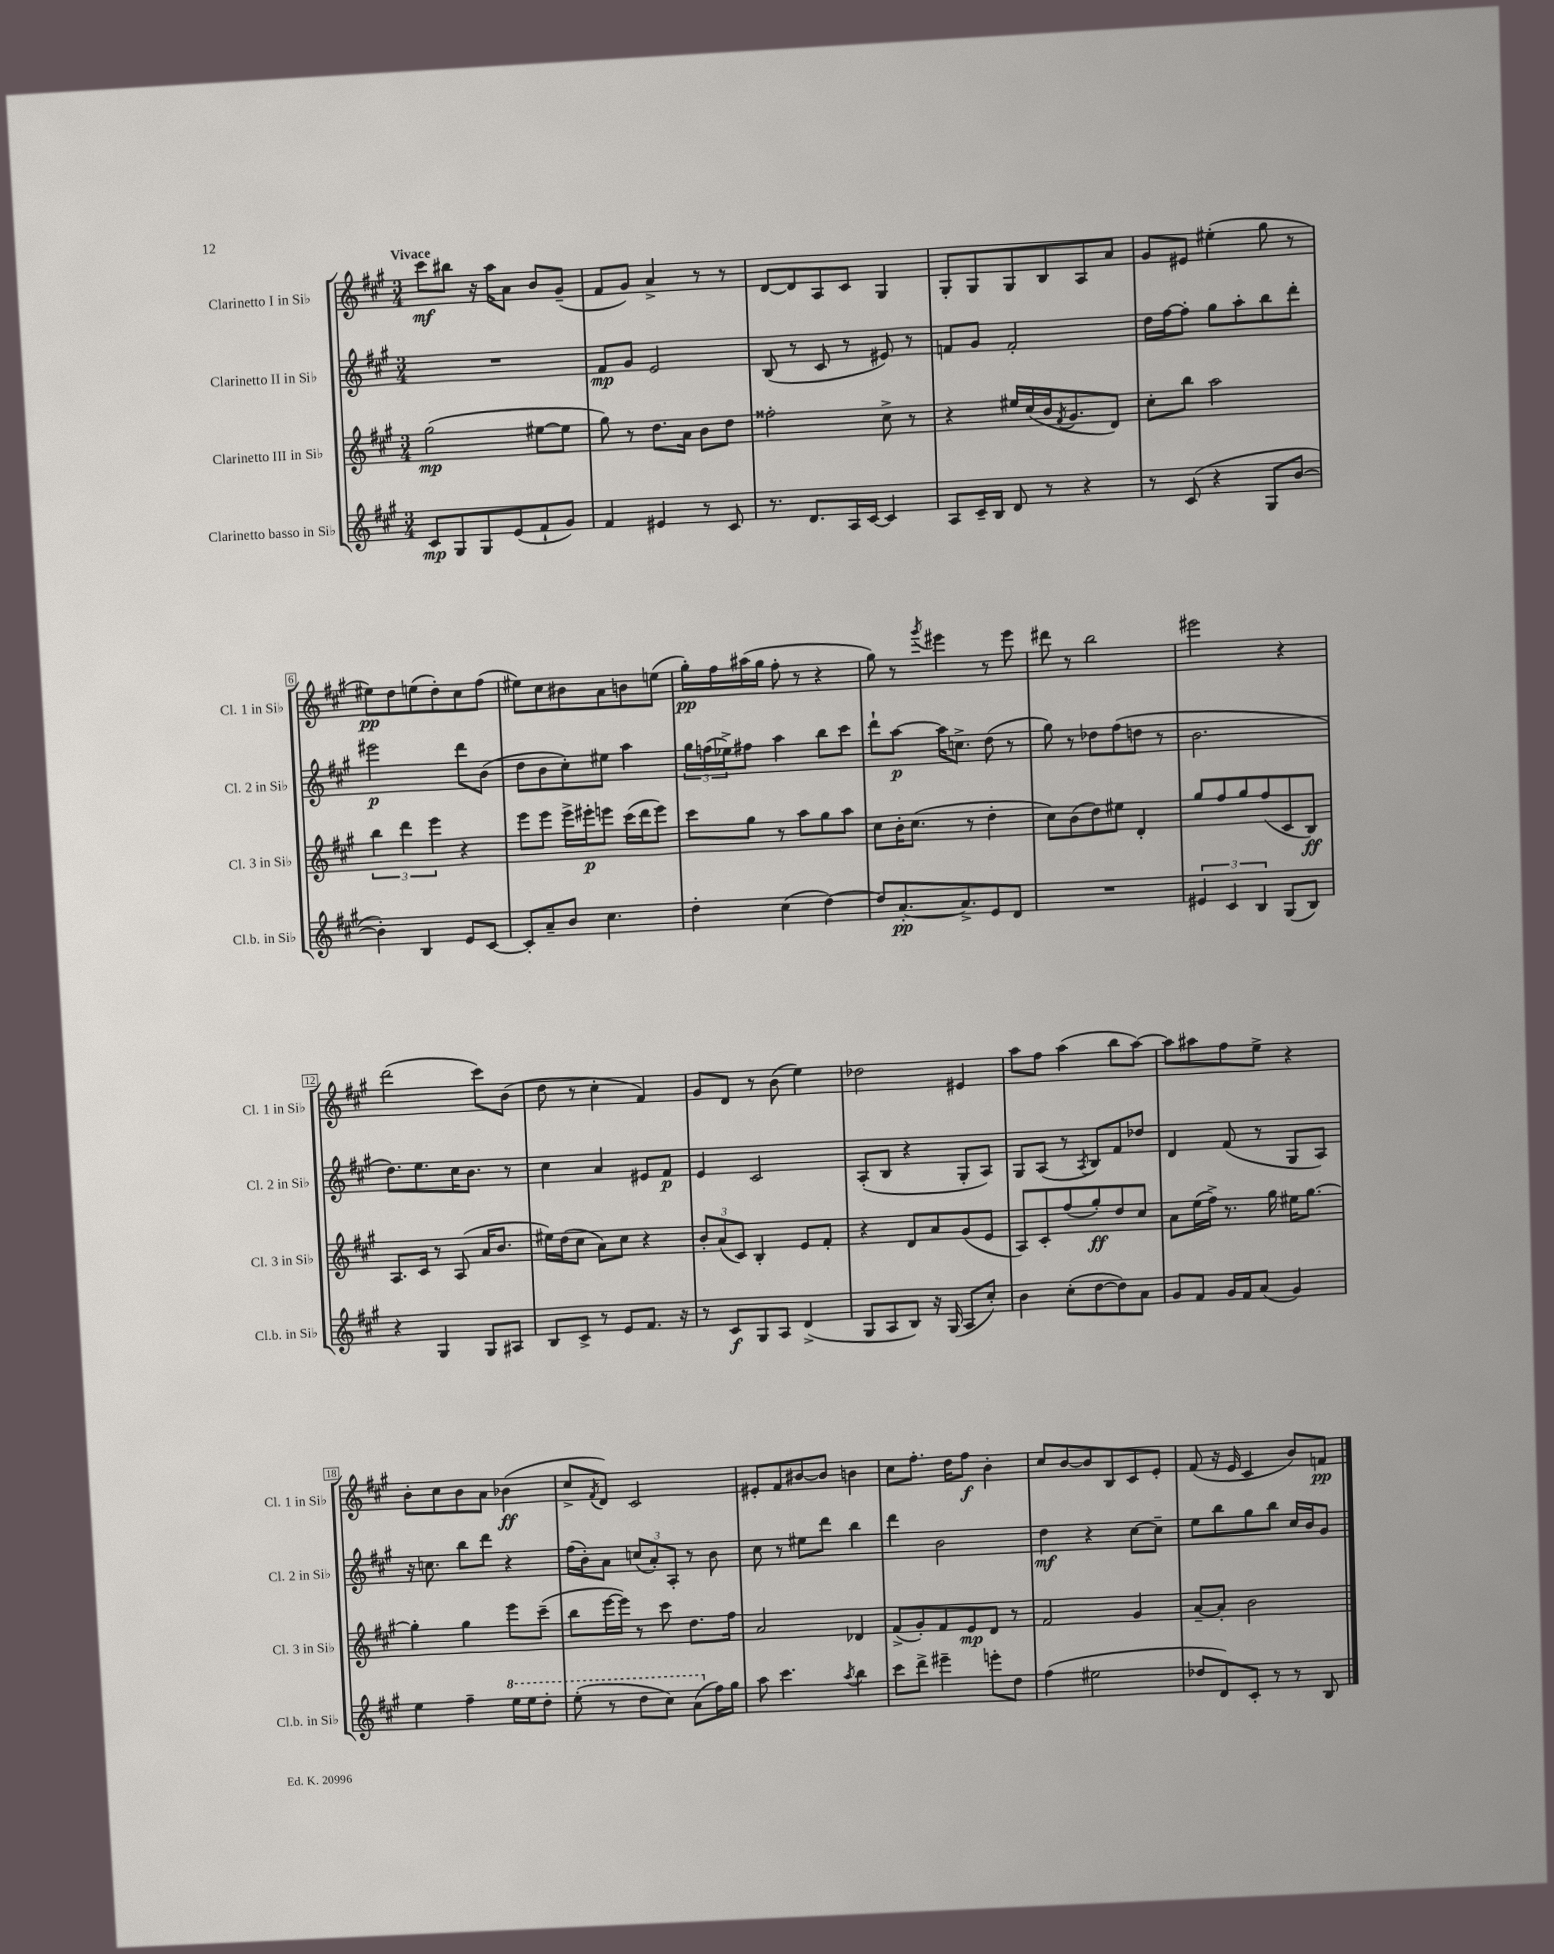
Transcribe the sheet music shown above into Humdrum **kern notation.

**kern	**dynam	**kern	**dynam	**kern	**dynam	**kern	**dynam
*part4	*part4	*part3	*part3	*part2	*part2	*part1	*part1
*staff4	*staff4	*staff3	*staff3	*staff2	*staff2	*staff1	*staff1
*I"Clarinetto basso in Si♭	*	*I"Clarinetto III in Si♭	*	*I"Clarinetto II in Si♭	*	*I"Clarinetto I in Si♭	*
*I'Cl.b. in Si♭	*	*I'Cl. 3 in Si♭	*	*I'Cl. 2 in Si♭	*	*I'Cl. 1 in Si♭	*
*clefG2	*	*clefG2	*	*clefG2	*	*clefG2	*
*k[f#c#g#]	*	*k[f#c#g#]	*	*k[f#c#g#]	*	*k[f#c#g#]	*
*M3/4	*	*M3/4	*	*M3/4	*	*M3/4	*
=1	=1	=1	=1	=1	=1	=1	=1
!	!	!	!	!	!	!LO:TX:a:B:t=Vivace	!
8c#/L	mp	(2gg#\	mp	2.r	.	8ccc#\L	mf
8G#/	.	.	.	.	.	8bb#X\J	.
8G#/	.	.	.	.	.	16r	.
.	.	.	.	.	.	16aa\KL	.
(8e/	.	.	.	.	.	8a\J	.
8f#`/	.	[8ee#X\L	.	.	.	8b/L	.
8g#/J)	.	8ee#\J]	.	.	.	(8g#~/J	.
=2	=2	=2	=2	=2	=2	=2	=2
4f#/	.	8gg#\)	.	8f#/L	mp	8f#/L	.
.	.	8r	.	8g#/J	.	8g#/J)	.
4e#X/	.	8.dd\L	.	2e/	.	4a^/	.
.	.	16a\Jk	.	.	.	.	.
8r	.	8b\L	.	.	.	8r	.
8c#/	.	8dd\J	.	.	.	8r	.
=3	=3	=3	=3	=3	=3	=3	=3
8.r	.	2ff##X'\	.	(8B/	.	[8d/L	.
.	.	.	.	8r	.	8d/]	.
8.d/L	.	.	.	.	.	.	.
.	.	.	.	8c#/	.	8A/	.
16A/L	.	.	.	8r	.	8c#/J	.
[16c#/JJ	.	.	.	.	.	.	.
4c#/]	.	8cc#^\	.	8e#X/)	.	4G#/	.
.	.	8r	.	8r	.	.	.
=4	=4	=4	=4	=4	=4	=4	=4
8A/L	.	4r	.	8fn/L	.	8G#'/L	.
16c#~/L	.	.	.	8g#/J	.	8G#/	.
16B/JJ	.	.	.	.	.	.	.
8d/	.	16ee#X/LL	.	2f'/	.	8G#/	.
.	.	(16cc#/	.	.	.	.	.
8r	.	16b/J	.	.	.	8B/	.
.	.	8qf#/	.	.	.	.	.
.	.	8.g#/	.	.	.	.	.
4r	.	.	.	.	.	8A/	.
.	.	8d/J)	.	.	.	8a/J	.
=5	=5	=5	=5	=5	=5	=5	=5
8r	.	8cc#'\L	.	16dd\LL	.	8g#/L	.
.	.	.	.	[16ff#\J	.	.	.
(8c#/	.	8bb\J	.	8ff#'\J]	.	8e#X/J	.
4r	.	2aa\	.	8gg#\L	.	(4ee#X'\	.
.	.	.	.	8aa'\	.	.	.
8G#/L	.	.	.	8bb\	.	8gg#\	.
[8b/J	.	.	.	8ddd'\J	.	8r	.
!!LO:LB:g=z
=6	=6	=6	=6	=6	=6	=6	=6
4b'\])	.	6bb\	.	2eee#X\	p	8ee#X\L)	pp
.	.	.	.	.	.	8dd\	.
.	.	6ddd\	.	.	.	.	.
4B/	.	.	.	.	.	(8een\	.
.	.	6eee\	.	.	.	.	.
.	.	.	.	.	.	8dd'\)	.
8e/L	.	4r	.	8ddd\L	.	8cc#\	.
[8c#/J	.	.	.	(8b\J	.	(8ff#\J	.
=7	=7	=7	=7	=7	=7	=7	=7
8c#'/L]	.	8eee\L	.	8dd\L	.	8ee#X\L)	.
8a~/	.	8eee\J	.	8b\	.	8cc#\	.
8b/J	.	16eee^\LL	.	8cc#'\)	.	8b#X\	.
.	.	16eee#X'\J	p	.	.	.	.
4.cc#\	.	8eeen\J	.	8ee#X\J	.	8a\	.
.	.	(16ccc#\LL	.	4aa\	.	8bn\	.
.	.	16ddd\J	.	.	.	.	.
.	.	8eee\J)	.	.	.	(8een\J	.
=8	=8	=8	=8	=8	=8	=8	=8
4dd'\	.	8ccc#\L	.	24gg#\LL	.	16gg#'\LL)	pp
.	.	.	.	(24ffn\	.	.	.
.	.	.	.	.	.	16ff#\	.
.	.	.	.	24ee-X^\J)	.	.	.
.	.	8gg#\J	.	8ff#X\J	.	(16aa#X\	.
.	.	.	.	.	.	16gg#\JJ	.
(4cc#\	.	8r	.	4aa\	.	8ff#'\	.
.	.	8aa\L	.	.	.	8r	.
[4dd\)	.	8gg#\	.	8bb\L	.	4r	.
.	.	8aa\J	.	8ccc#\J	.	.	.
=9	=9	=9	=9	=9	=9	=9	=9
8dd/L]	.	8cc#\L	.	8ddd`\L	.	8gg#\)	.
[8.a'/	pp	16b'\K	.	[8aa\J	p	8r	.
.	.	(8.cc#\J	.	.	.	.	.
.	.	.	.	.	.	8qggg#/	.
.	.	.	.	16aa\KL]	.	4eee#X\	.
8.a^/]	.	.	.	8.ccn^\J	.	.	.
.	.	8r	.	.	.	.	.
8e/	.	4dd'\	.	(8dd\	.	8r	.
8d/J	.	.	.	8r	.	8eee#\	.
=10	=10	=10	=10	=10	=10	=10	=10
2.r	.	8cc#\L)	.	8gg#\)	.	8ddd#X\	.
.	.	(8b\	.	8r	.	8r	.
.	.	8dd\)	.	8dd-X\L	.	2bb\	.
.	.	8ee#X\J	.	(8ff#\	.	.	.
.	.	4d'/	.	8ddn\J	.	.	.
.	.	.	.	8r	.	.	.
=11	=11	=11	=11	=11	=11	=11	=11
6e#X/	.	8gg#/L	.	2.b\	.	2eee#X\	.
.	.	8ff#/	.	.	.	.	.
6c#/	.	.	.	.	.	.	.
.	.	8gg#/	.	.	.	.	.
6B/	.	.	.	.	.	.	.
.	.	(8ff#/	.	.	.	.	.
(8G#/L	.	8c#/	.	.	.	4r	.
8B/J)	.	8B/J)	ff	.	.	.	.
!!LO:LB:g=z
=12	=12	=12	=12	=12	=12	=12	=12
4r	.	8.A/L	.	8.dd\L)	.	(2ddd\	.
.	.	16c#/Jk	.	8.ee\	.	.	.
4G#/	.	8r	.	.	.	.	.
.	.	(8A/	.	16cc#\K	.	.	.
.	.	.	.	8.b\J	.	.	.
8G#/L	.	16a/KL	.	.	.	8ccc#\L)	.
.	.	8.b/J	.	.	.	.	.
8A#X/J	.	.	.	8r	.	(8b\J	.
=13	=13	=13	=13	=13	=13	=13	=13
8B/L	.	16ee#X\LL)	.	4cc#\	.	8dd\	.
.	.	(16dd\J	.	.	.	.	.
8c#^/J	.	8cc#\J	.	.	.	8r	.
8r	.	8a\L)	.	4a/	.	4cc#'\	.
8e/L	.	8cc#\J	.	.	.	.	.
8.f#/J	.	4r	.	8e#X/L	.	4f#/)	.
.	.	.	.	8f#/J	p	.	.
16r	.	.	.	.	.	.	.
=14	=14	=14	=14	=14	=14	=14	=14
8r	.	12b'/L	.	4e/	.	8g#/L	.
.	.	(12a/	.	.	.	.	.
8c#/L	f	.	.	.	.	8d/J	.
.	.	12c#/J)	.	.	.	.	.
8G#/	.	4B'/	.	2c#/	.	8r	.
8A/J	.	.	.	.	.	(8b\	.
(4d^/	.	8e/L	.	.	.	4ee\)	.
.	.	8f#'/J	.	.	.	.	.
=15	=15	=15	=15	=15	=15	=15	=15
8G#/L	.	4r	.	(8A'/L	.	2dd-X\	.
8A/	.	.	.	8B/J	.	.	.
8B/J)	.	8d/L	.	4r	.	.	.
16r	.	8a/	.	.	.	.	.
(16G#/	.	.	.	.	.	.	.
8A/L	.	(8g#/	.	8G#'/L	.	4e#X/	.
8cc#'/J)	.	8e/J	.	8A/J)	.	.	.
=16	=16	=16	=16	=16	=16	=16	=16
4b\	.	8A/L)	.	8G#/L	.	8aa\L	.
.	.	8c#'/	.	(8A/J	.	8ff#\J	.
(8cc#'\L	.	(8ff#/	.	8r	.	(4aa\	.
.	.	.	.	8qA/	.	.	.
[8dd\	.	8gg#'/)	ff	8B/L)	.	.	.
8dd\])	.	8dd/	.	8f#/	.	8bb\L	.
8a\J	.	8cc#/J	.	8dd-X/J	.	[8aa\J)	.
=17	=17	=17	=17	=17	=17	=17	=17
8g#/L	.	8a\L	.	4d/	.	8aa\L]	.
8f#/J	.	(16ee\L	.	.	.	8aa#X\	.
.	.	16ff#^\JJ)	.	.	.	.	.
16g#/LL	.	8.r	.	(8f#/	.	8ff#\	.
16f#/J	.	.	.	.	.	.	.
(8a/J	.	.	.	8r	.	8ee^\J	.
.	.	16gg#\	.	.	.	.	.
4g#/)	.	16ee#X\KL	.	8G#/L	.	4r	.
.	.	[8.gg#\J	.	.	.	.	.
.	.	.	.	8A/J)	.	.	.
!!LO:LB:g=z
=18	=18	=18	=18	=18	=18	=18	=18
4ee\	.	4gg#'\]	.	16r	.	8b'\L	.
.	.	.	.	8.ccn\	.	.	.
.	.	.	.	.	.	8cc#\	.
4ff#~\	.	4gg#\	.	8bb\L	.	8b\	.
.	.	.	.	8ddd\J	.	8a\J	.
*8va	*	*	*	*	*	*	*
16eee\LL	.	8eee\L	.	4r	.	(4b-X\	ff
16eee\J	.	.	.	.	.	.	.
8ddd'\J	.	(8ccc#~\J	.	.	.	.	.
=19	=19	=19	=19	=19	=19	=19	=19
(8eee'\	.	8bb\L	.	(16ff#\LL	.	8cc#^/L	.
.	.	.	.	16b'\J)	.	.	.
.	.	.	.	.	.	8qf#/	.
8r	.	[16eee\L	.	8a\J	.	8d/J)	.
.	.	16eee\JJ])	.	.	.	.	.
8ddd\L	.	8r	.	(12ccn/L	.	2c#/	.
.	.	.	.	12a'/)	.	.	.
8ccc#\J)	.	8ccc#\	.	.	.	.	.
.	.	.	.	12A'/J	.	.	.
(8aa\L	.	8.dd\L	.	8r	.	.	.
*X8va	*	*	*	*	*	*	*
16ff#\L)	.	.	.	8b\	.	.	.
16gg#\JJ	.	16ff#\Jk	.	.	.	.	.
=20	=20	=20	=20	=20	=20	=20	=20
8aa\	.	2a/	.	8cc#\	.	8e#X'/L	.
4.ccc#\	.	.	.	8r	.	8f#/	.
.	.	.	.	8ee#X\L	.	[8b#X/	.
.	.	.	.	8ddd\J	.	8b#/J]	.
8qaa/	.	.	.	.	.	.	.
4bb\	.	4d-X/	.	4bb\	.	4bn\	.
=21	=21	=21	=21	=21	=21	=21	=21
8ccc#\L	.	(8f#^/L	.	4ddd\	.	8cc#\L	.
8ddd^\J	.	8g#'/)	.	.	.	8.ff#'\J	.
4eee#X~\	.	8f#/	.	2b\	.	.	.
.	.	.	.	.	.	16dd\KL	.
.	.	8e/	mp	.	.	8ff#\J	f
8eeen'\L	.	8d/J	.	.	.	4b'\	.
8dd\J	.	8r	.	.	.	.	.
=22	=22	=22	=22	=22	=22	=22	=22
(4ff#\	.	2f#/	.	4dd\	mf	8cc#/L	.
.	.	.	.	.	.	[8b/	.
2ee#X\	.	.	.	4r	.	8b/]	.
.	.	.	.	.	.	8B/	.
.	.	4g#/	.	[8cc#\L	.	8c#/	.
.	.	.	.	8cc#~\J]	.	8e'/J	.
=23	=23	=23	=23	=23	=23	=23	=23
8dd-X/L	.	[8a~/L	.	8ee\L	.	(8f#/	.
8d/)	.	8a'/J]	.	8bb\	.	16r	.
.	.	.	.	.	.	16e/	.
8c#'/J	.	2b\	.	8gg#\	.	4c#/	.
8r	.	.	.	8bb\J	.	.	.
8r	.	.	.	16cc#/LL	.	8b/L)	.
.	.	.	.	16b/J	.	.	.
8B/	.	.	.	8g#/J	.	8fn/J	pp
==	==	==	==	==	==	==	==
*-	*-	*-	*-	*-	*-	*-	*-
